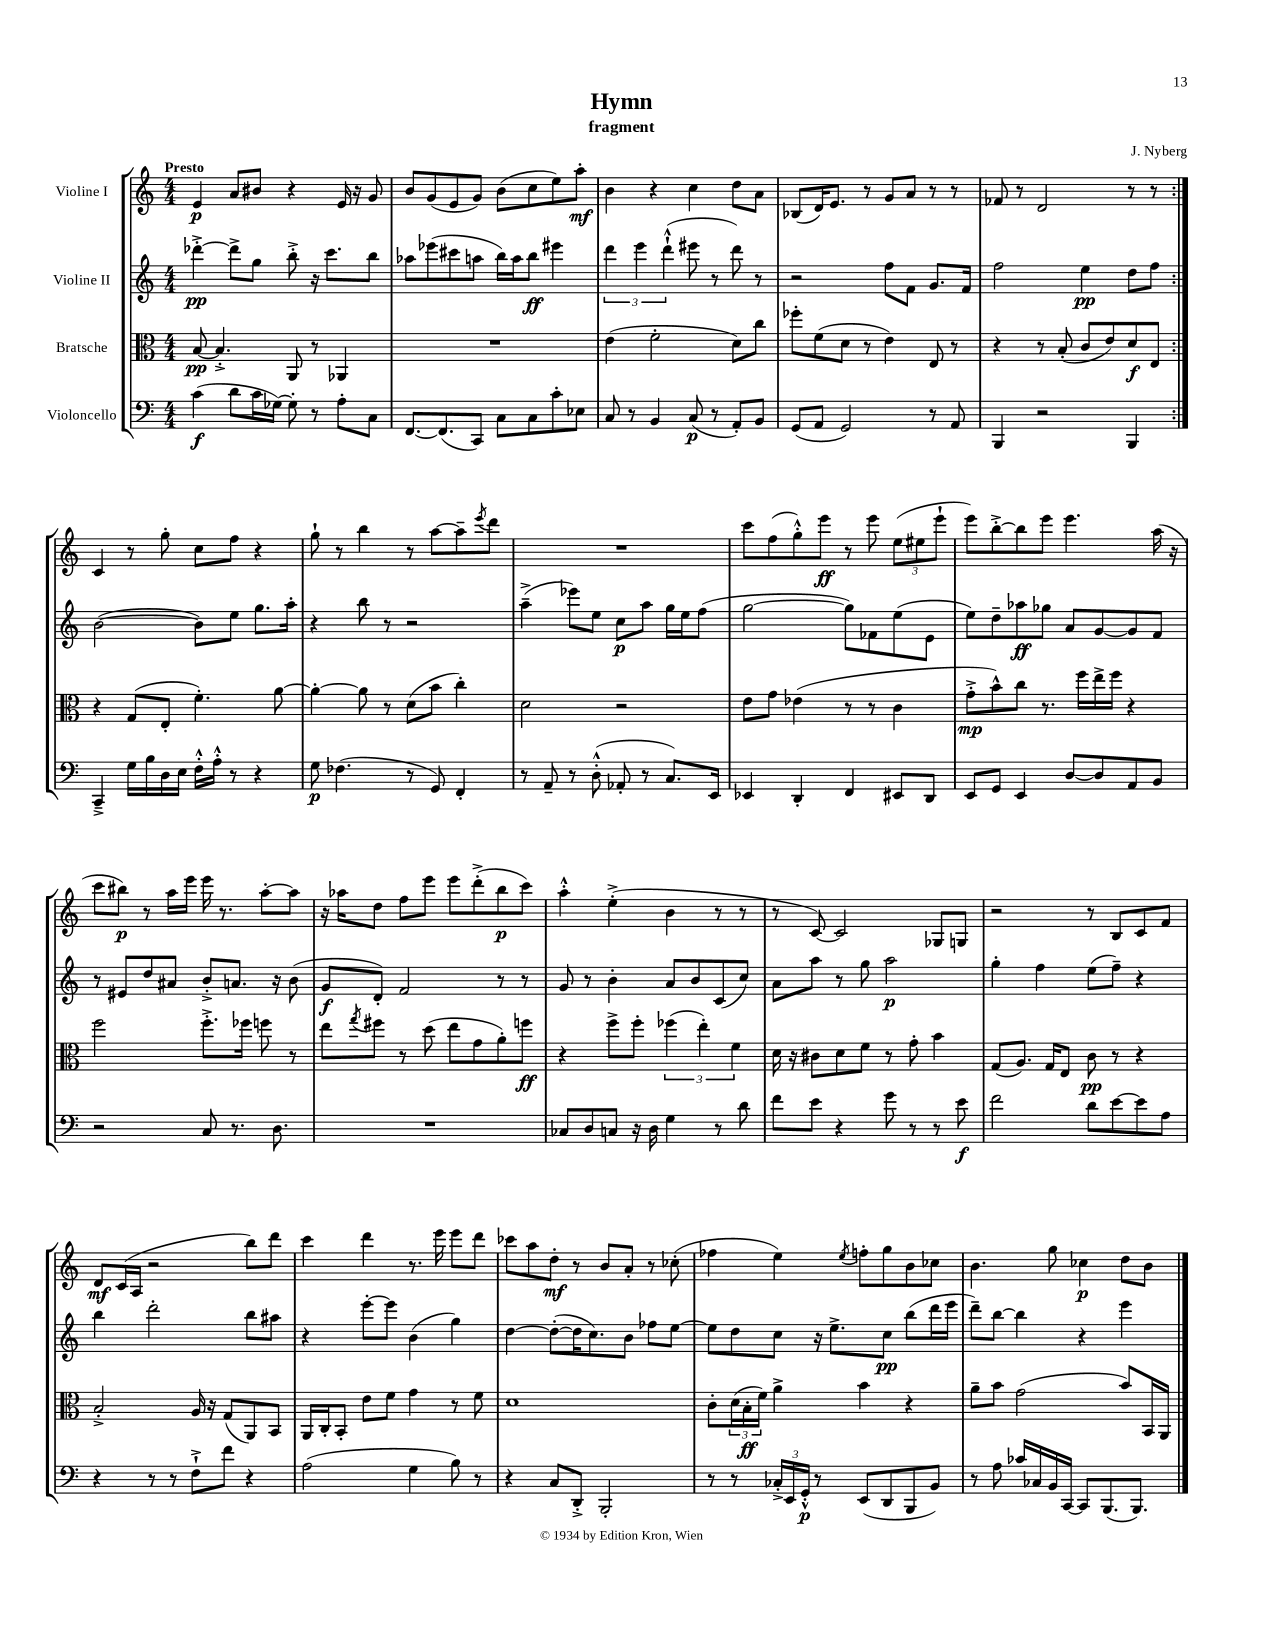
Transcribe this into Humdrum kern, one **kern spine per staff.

**kern	**dynam	**kern	**dynam	**kern	**dynam	**kern	**dynam
*part4	*part4	*part3	*part3	*part2	*part2	*part1	*part1
*staff4	*staff4	*staff3	*staff3	*staff2	*staff2	*staff1	*staff1
*I"Violoncello	*	*I"Bratsche	*	*I"Violine II	*	*I"Violine I	*
*clefF4	*	*clefC3	*	*clefG2	*	*clefG2	*
*k[]	*	*k[]	*	*k[]	*	*k[]	*
*M4/4	*	*M4/4	*	*M4/4	*	*M4/4	*
=1	=1	=1	=1	=1	=1	=1	=1
!	!	!	!	!	!	!LO:TX:a:B:t=Presto	!
(4c\	f	[8B/	pp	[4ddd-X'^\	pp	4e/	p
.	.	4.B'^/]	.	.	.	.	.
8d\L	.	.	.	8ddd-^\L]	.	8a/L	.
16c\L	.	.	.	8gg\J	.	8b#X/J	.
[16G-X\JJ)	.	.	.	.	.	.	.
8G-'\]	.	8AA/	.	8bb'^\	.	4r	.
8r	.	8r	.	16r	.	.	.
.	.	.	.	8.ccc\L	.	.	.
8A'\L	.	4AA-X/	.	.	.	16e/	.
.	.	.	.	.	.	16r	.
8C\J	.	.	.	8bb\J	.	8g/	.
=2	=2	=2	=2	=2	=2	=2	=2
[8.FF/L	.	1r	.	8aa-X\L	.	8b/L	.
.	.	.	.	(8eee-X\	.	(8g/	.
(8.FF/]	.	.	.	.	.	.	.
.	.	.	.	8ccc#X\	.	8e/	.
8CC/J)	.	.	.	8aan\J	.	8g/J)	.
8C\L	.	.	.	16bb\LL)	.	(8b\L	.
.	.	.	.	16aa\J	.	.	.
8C\	.	.	.	8bb\J	ff	8cc\	.
8c'\	.	.	.	4eee#X\	.	8ee\)	.
8E-X\J	.	.	.	.	.	8aa'\J	mf
=3	=3	=3	=3	=3	=3	=3	=3
8C/	.	(4e\	.	6ddd\	.	4b\	.
8r	.	.	.	.	.	.	.
.	.	.	.	6eee\	.	.	.
4BB/	.	2f'\	.	.	.	4r	.
.	.	.	.	(6ddd`^^\	.	.	.
(8C/	p	.	.	8eee#X\	.	4cc\	.
8r	.	.	.	8r	.	.	.
8AA'/L)	.	8d\L)	.	8ddd\)	.	8dd\L	.
8BB/J	.	8cc\J	.	8r	.	8a\J	.
=4	=4	=4	=4	=4	=4	=4	=4
(8GG/L	.	8ff-X'\L	.	2r	.	(8B-X/L	.
8AA/J	.	(8f\	.	.	.	16d/K)	.
.	.	.	.	.	.	8.e/J	.
2GG/)	.	8d\J	.	.	.	.	.
.	.	8r	.	.	.	8r	.
.	.	4e\)	.	8ff\L	.	8g/L	.
.	.	.	.	8f\J	.	8a/J	.
8r	.	8E/	.	8.g/L	.	8r	.
8AA/	.	8r	.	.	.	8r	.
.	.	.	.	16f/Jk	.	.	.
=5	=5	=5	=5	=5	=5	=5	=5
4BBB/	.	4r	.	2ff\	.	8f-X/	.
.	.	.	.	.	.	8r	.
2r	.	8r	.	.	.	2d/	.
.	.	(8B'/	.	.	.	.	.
.	.	8c/L	.	4ee\	pp	.	.
.	.	8e/)	.	.	.	.	.
4BBB/	.	8d/	f	8dd\L	.	8r	.
.	.	8E/J	.	8ff\J	.	8r	.
!!LO:LB:g=z
=6:|!	=6:|!	=6:|!	=6:|!	=6:|!	=6:|!	=6:|!	=6:|!
4CC~^/	.	4r	.	([2b\	.	4c/	.
16G\LL	.	(8G/L	.	.	.	8r	.
16B\	.	.	.	.	.	.	.
16D\	.	8E'/J	.	.	.	8gg'\	.
16E\JJ	.	.	.	.	.	.	.
16F'^^\LL	.	4.f'\)	.	8b\L])	.	8cc\L	.
16A'^^\JJ	.	.	.	.	.	.	.
8r	.	.	.	8ee\J	.	8ff\J	.
4r	.	.	.	8.gg\L	.	4r	.
.	.	[8a\	.	.	.	.	.
.	.	.	.	16aa'\Jk	.	.	.
=7	=7	=7	=7	=7	=7	=7	=7
8G\	p	4a'\_	.	4r	.	8gg`\	.
(4.F-X\	.	.	.	.	.	8r	.
.	.	8a\]	.	8bb\	.	4bb\	.
.	.	8r	.	8r	.	.	.
8r	.	(8d\L	.	2r	.	8r	.
8GG/)	.	8b\J	.	.	.	[8aa\L	.
4FF'/	.	4cc'\)	.	.	.	8aa~\]	.
.	.	.	.	.	.	8qeee/	.
.	.	.	.	.	.	8ddd\J	.
=8	=8	=8	=8	=8	=8	=8	=8
8r	.	2d\	.	(4aa~^\	.	1r	.
8AA~/	.	.	.	.	.	.	.
8r	.	.	.	8eee-X\L)	.	.	.
(8D'^^\	.	.	.	8ee\J	.	.	.
8AA-X'/	.	2r	.	8cc\L	p	.	.
8r	.	.	.	8aa\J	.	.	.
8.C/L)	.	.	.	16gg\LL	.	.	.
.	.	.	.	16ee\J	.	.	.
.	.	.	.	(8ff\J	.	.	.
16EE/Jk	.	.	.	.	.	.	.
=9	=9	=9	=9	=9	=9	=9	=9
4EE-X/	.	8e\L	.	[2gg\	.	8ccc\L	.
.	.	8g\J	.	.	.	(8ff\	.
4DD'/	.	(4e-X\	.	.	.	8gg'^^\)	.
.	.	.	.	.	.	8eee\J	ff
4FF/	.	8r	.	8gg\L])	.	8r	.
.	.	8r	.	8f-X\	.	8eee\	.
8EE#X/L	.	4c\	.	(8ee\	.	(12ee\L	.
.	.	.	.	.	.	12ee#X\	.
8DD/J	.	.	.	8e\J	.	.	.
.	.	.	.	.	.	12eee`\J	.
=10	=10	=10	=10	=10	=10	=10	=10
8EE/L	.	8g'^\L	mp	8ee\L)	.	8eee\L)	.
8GG/J	.	8b^^\)	.	8dd~\	.	[8bb'^\	.
4EE/	.	8cc\J	.	8aa-X\	ff	8bb\]	.
.	.	8.r	.	8gg-X\J	.	8eee\J	.
[8D/L	.	.	.	8a/L	.	4.eee\	.
.	.	16ff\LL	.	.	.	.	.
8D/]	.	16ee^\	.	[8g/	.	.	.
.	.	16ff\JJ	.	.	.	.	.
8AA/	.	4r	.	8g/]	.	.	.
8BB/J	.	.	.	8f/J	.	(16aa\	.
.	.	.	.	.	.	16r	.
!!LO:LB:g=z
=11	=11	=11	=11	=11	=11	=11	=11
2r	.	2ff\	.	8r	.	8ccc\L	.
.	.	.	.	8e#X/L	.	8bb#X\J)	p
.	.	.	.	8dd/	.	8r	.
.	.	.	.	8a#X/J	.	16aa\LL	.
.	.	.	.	.	.	16eee\JJ	.
8C/	.	8.ff'^\L	.	8b'^/L	.	16eee\	.
.	.	.	.	.	.	8.r	.
8.r	.	.	.	8.an/J	.	.	.
.	.	16ff-X\Jk	.	.	.	.	.
.	.	8ffn\	.	.	.	[8aa'\L	.
8.D\	.	.	.	16r	.	.	.
.	.	8r	.	(8b\	.	8aa\J]	.
=12	=12	=12	=12	=12	=12	=12	=12
1r	.	8ee\L	.	8g/L	f	16r	.
.	.	.	.	.	.	16aa-X\KL	.
.	.	8qgg/	.	.	.	.	.
.	.	8ff#X\J	.	8d'/J)	.	8dd\J	.
.	.	8r	.	2f/	.	8ff\L	.
.	.	(8dd\	.	.	.	8eee\J	.
.	.	8ee\L	.	.	.	8eee\L	.
.	.	8g\	.	.	.	(8ddd'^\	.
.	.	8a'\)	.	8r	.	8bb\	p
.	.	8ffn\J	ff	8r	.	8ccc\J)	.
=13	=13	=13	=13	=13	=13	=13	=13
8C-X/L	.	4r	.	8g/	.	4aa'^^\	.
8D/	.	.	.	8r	.	.	.
8Cn/J	.	8ff^\L	.	4b'\	.	(4ee'^\	.
16r	.	8ff'\J	.	.	.	.	.
16D\	.	.	.	.	.	.	.
4G\	.	(6ff-X\	.	8a/L	.	4b\	.
.	.	.	.	8b/	.	.	.
.	.	6ee'\)	.	.	.	.	.
8r	.	.	.	(8c/	.	8r	.
.	.	6f\	.	.	.	.	.
8d\	.	.	.	8cc/J)	.	8r	.
=14	=14	=14	=14	=14	=14	=14	=14
8f\L	.	16d\	.	8a\L	.	8r	.
.	.	16r	.	.	.	.	.
8e\J	.	8c#X\L	.	8aa\J	.	[8c/)	.
4r	.	8d\	.	8r	.	2c/]	.
.	.	8f\J	.	8gg\	.	.	.
8g\	.	8r	.	2aa\	p	.	.
8r	.	8g'\	.	.	.	.	.
8r	.	4b\	.	.	.	8G-X/L	.
8e\	f	.	.	.	.	8Gn/J	.
=15	=15	=15	=15	=15	=15	=15	=15
2f\	.	(8G/L	.	4gg'\	.	2r	.
.	.	8.A/J)	.	.	.	.	.
.	.	.	.	4ff\	.	.	.
.	.	16G/KL	.	.	.	.	.
.	.	8E/J	.	.	.	.	.
8d\L	.	8c\	pp	(8ee\L	.	8r	.
[8e\	.	8r	.	8ff~\J)	.	8B/L	.
8e\]	.	4r	.	4r	.	8c/	.
8A\J	.	.	.	.	.	8f/J	.
!!LO:LB:g=z
=16	=16	=16	=16	=16	=16	=16	=16
4r	.	2B'^/	.	4bb\	.	8d/L	mf
.	.	.	.	.	.	(16c/L	.
.	.	.	.	.	.	16A/JJ	.
8r	.	.	.	2ddd'\	.	2r	.
8r	.	.	.	.	.	.	.
8F`^\L	.	16A/	.	.	.	.	.
.	.	16r	.	.	.	.	.
8f\J	.	(8G/L	.	.	.	.	.
4r	.	8AA/)	.	8bb\L	.	8bb\L)	.
.	.	8BB/J	.	8aa#X\J	.	8ddd\J	.
=17	=17	=17	=17	=17	=17	=17	=17
(2A\	.	16AA/LL	.	4r	.	4ccc\	.
.	.	16C'/J	.	.	.	.	.
.	.	8BB'/J	.	.	.	.	.
.	.	8e\L	.	[8eee'\L	.	4ddd\	.
.	.	8f\J	.	8eee\J]	.	.	.
4G\	.	4g\	.	(4b\	.	8.r	.
.	.	.	.	.	.	16eee\	.
8B\)	.	8r	.	4gg\)	.	8eee\L	.
8r	.	8f\	.	.	.	8ddd\J	.
=18	=18	=18	=18	=18	=18	=18	=18
4r	.	1d	.	[4dd\	.	8ccc-X\L	.
.	.	.	.	.	.	8aa\	.
8C/L	.	.	.	(8dd'\L_	.	8dd'\J	mf
8DD'^/J	.	.	.	16dd\K]	.	8r	.
.	.	.	.	8.cc\)	.	.	.
2BBB'/	.	.	.	.	.	8b/L	.
.	.	.	.	8b\J	.	8a'/J	.
.	.	.	.	8ff-X\L	.	8r	.
.	.	.	.	[8ee\J	.	(8cc-X'\	.
=19	=19	=19	=19	=19	=19	=19	=19
8r	.	8c'\L	.	8ee\L]	.	4ff-X\	.
8r	.	(24d\L	.	8dd\	.	.	.
.	.	24B'\	ff	.	.	.	.
.	.	24f\JJ)	.	.	.	.	.
24C-X'^/LL	.	4a^\	.	8cc\J	.	4ee\)	.
24EE/	.	.	.	.	.	.	.
24GG'^^/JJ	p	.	.	.	.	.	.
8r	.	.	.	16r	.	.	.
.	.	.	.	8.ee^\L	.	.	.
.	.	.	.	.	.	8qee/	.
(8EE/L	.	4b\	.	.	.	8ffn'\L	.
8DD/	.	.	.	8cc\J	pp	8gg\	.
8BBB/	.	4r	.	(8bb\L	.	8b\	.
8BB/J)	.	.	.	16ddd\L	.	8cc-X\J	.
.	.	.	.	16eee\JJ	.	.	.
=20	=20	=20	=20	=20	=20	=20	=20
8r	.	8a~\L	.	8ddd~\L)	.	4.b\	.
8A\	.	8b\J	.	[8bb\J	.	.	.
16c-X/LL	.	(2g\	.	4bb\]	.	.	.
16C-X/	.	.	.	.	.	.	.
16BB/	.	.	.	.	.	8gg\	.
[16CC/JJ	.	.	.	.	.	.	.
8CC/L]	.	.	.	4r	.	4cc-X\	p
(8.BBB/	.	.	.	.	.	.	.
.	.	8b/L)	.	4eee\	.	8dd\L	.
8.BBB/J)	.	.	.	.	.	.	.
.	.	16BB/L	.	.	.	8b\J	.
.	.	16AA/JJ	.	.	.	.	.
==	==	==	==	==	==	==	==
*-	*-	*-	*-	*-	*-	*-	*-
